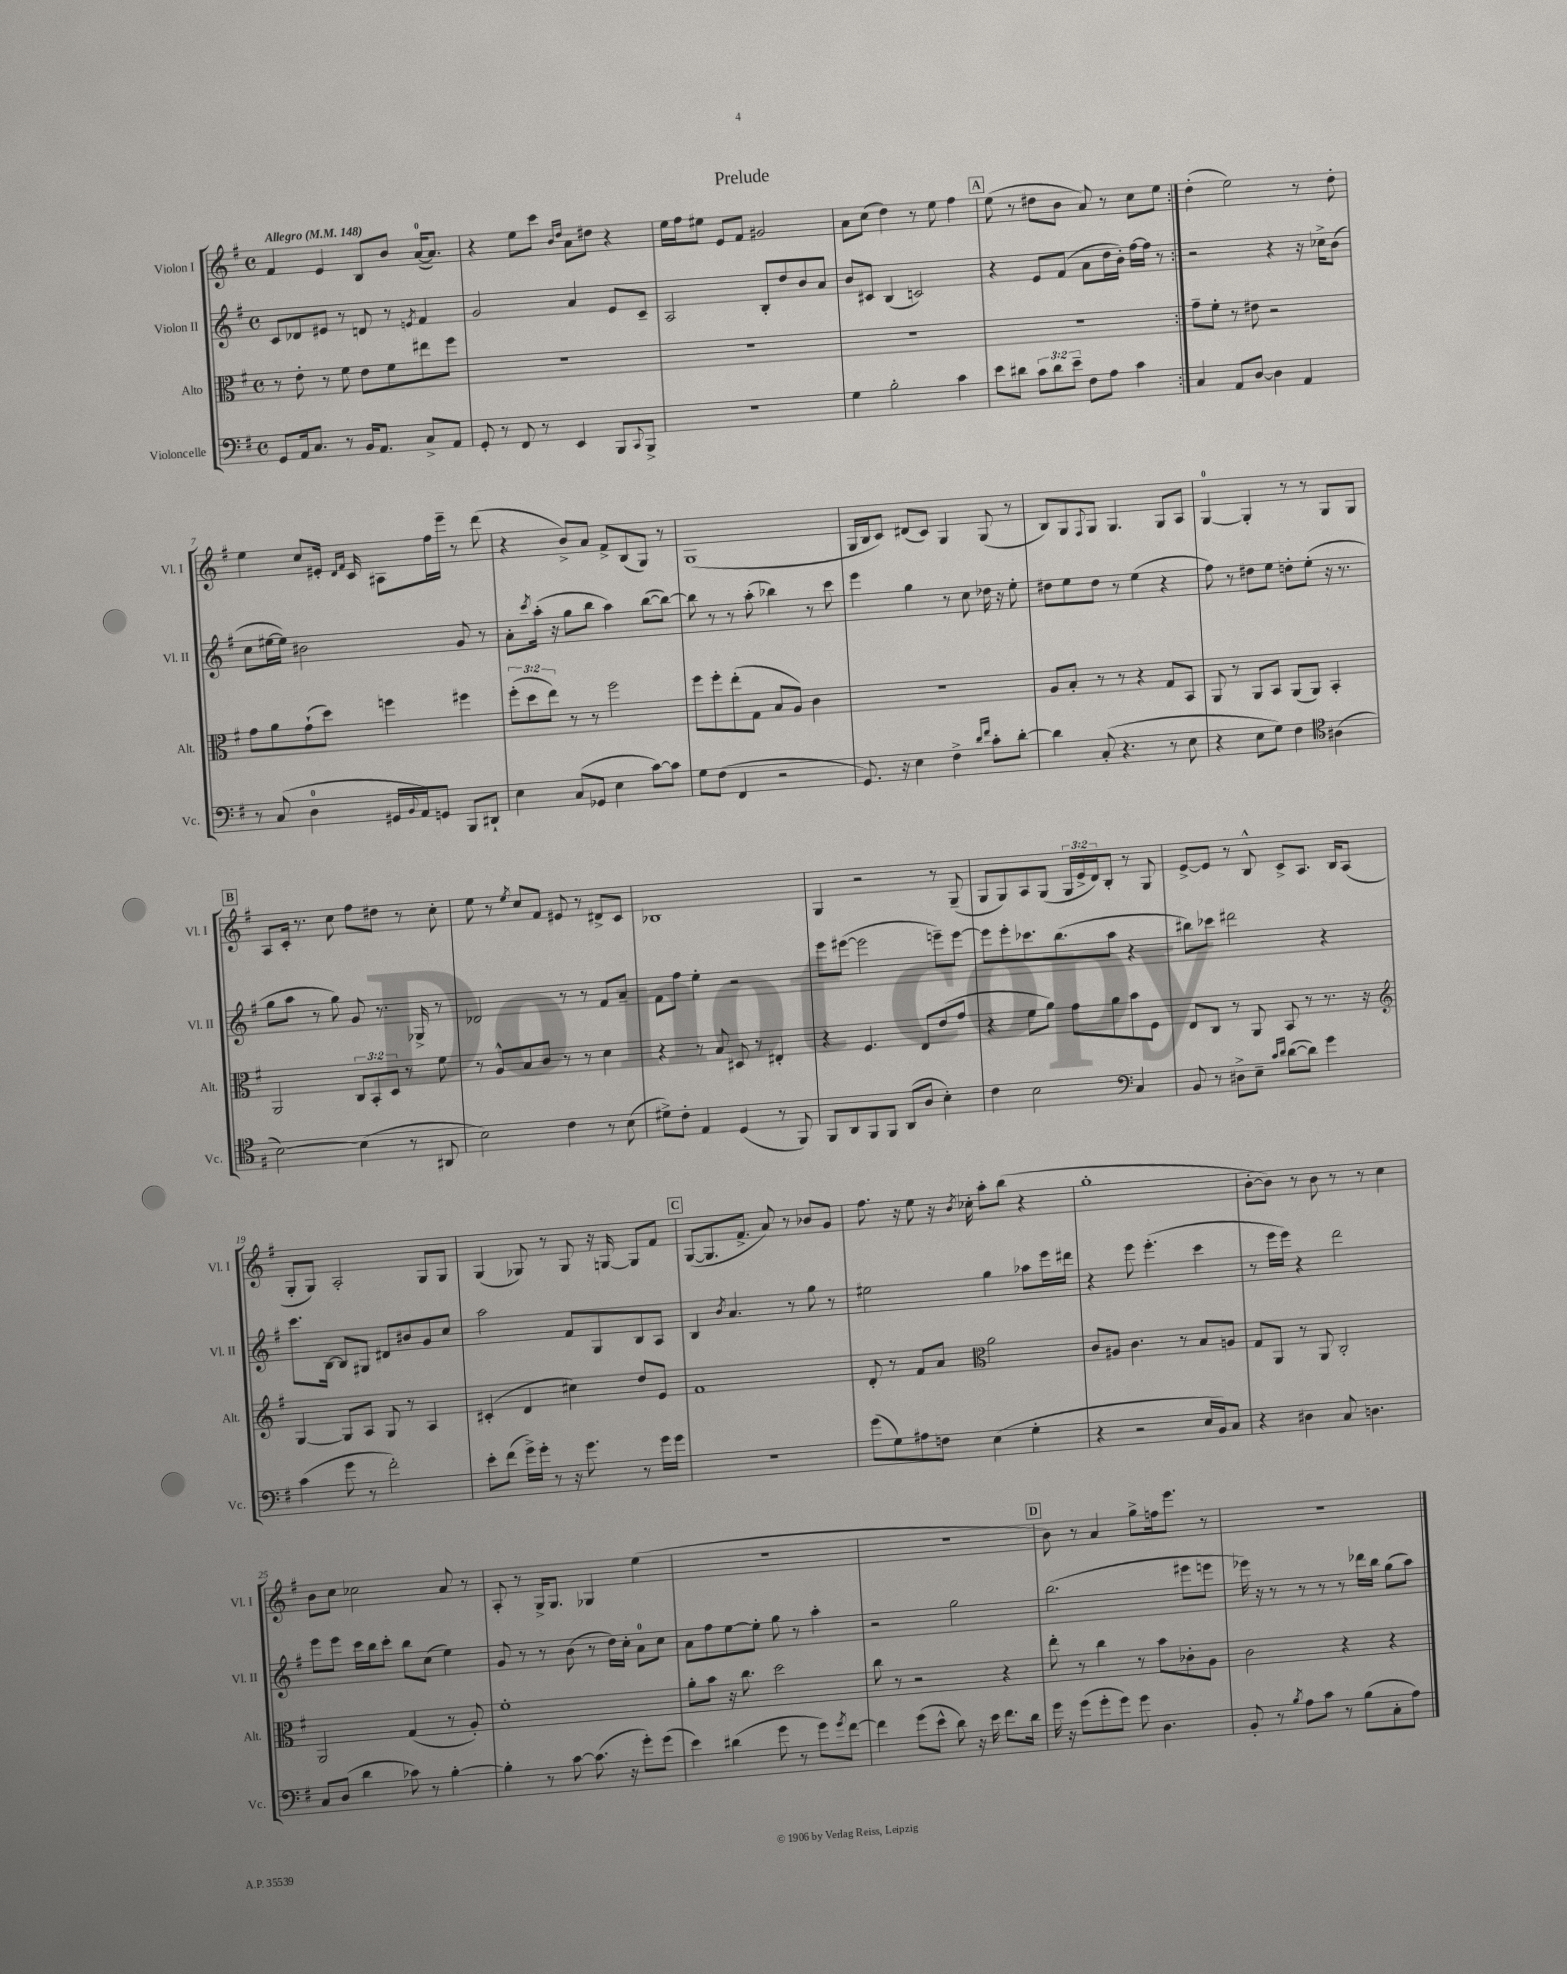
\header { title = "Prelude" }
<<
\new StaffGroup <<
\new Staff = "s0" \with { instrumentName = "Violon I" shortInstrumentName = "Vl. I" } {
    \clef treble \key g \major \defaultTimeSignature \time 4/4 \override Staff.TupletNumber.text = #tuplet-number::calc-fraction-text \tempo "Allegro" 4 = 148
    \repeat volta 2 { fis'4 e'4 b8 b'8 a'16-0~( a'8.) |
    r4 e''8 c'''8 \grace { b'16 d''16 } a'8 dis''8 r4 |
    e''16 fis''16 eis''8 e'8 fis'8 gis'2 |
    a'8 c''8( d''4) r8 e''8 fis''4 |
    \mark \markup { \box "A" } e''8( r8 dis''8 b'8 a'8) r8 c''8 e''8 | }
    d''4-.( e''2) r8 d''8-. |
    e''4 c''8 eis'16-. \grace { d'16 fis'16 } c'16 ais8 fis''16 e'''16-- r8 d'''8( |
    r4 b'8->) a'8 fis'8-> b8( g8) r8 |
    g1( |
    g16 b16 c'8) dis'8( c'8) g4 g8( r8 |
    b8) g8 \appoggiatura { fis8 } g8 g4. g8 a8 |
    g4-0~ g4-. r8 r8 g8 g8 |
    \mark \markup { \box "B" } a8 c'16-. r8. c''8 fis''8 dis''8 r8 c''8-. |
    e''8 r8 \acciaccatura { e''8 } c''8 fis'8 eis'8 r8 dis'8-> c'8 |
    bes1 |
    g4 r2 r8 g8--( |
    g8 g8) a8 g8( \tuplet 3/2 { g16 e'16-> d'16) } b8-. r8 g8 |
    e'8~-> e'8 r8 b8-^ c'8-> a8. b16 a8( |
    g8-. g8) a2-. g8 g8 |
    g4( ges8) r8 ges8 r16 g16~ g8 fis'8 |
    \mark \markup { \box "C" } g8~( g8. fis'8.-> a'8) r8 bes'8 g'8 |
    fis''8. r16 e''8 r16 \acciaccatura { b'8 } ces''16-. a''8-. b''8( r4 |
    g''1-. |
    b'8~-. b'8) r8 b'8 r8 r8 c''4 |
    b'8 c''8 ces''2 a'8 r8 |
    a8-. r8 g16-> g8. ges4 e''4( |
    R1 |
    r1 |
    \mark \markup { \box "D" } b'8) r8 a'4 g''8-> f''16 e'''8. r8 |
    R1 \bar "|." |
}
\new Staff = "s1" \with { instrumentName = "Violon II" shortInstrumentName = "Vl. II" } {
    \clef treble \key g \major \defaultTimeSignature \time 4/4
    \repeat volta 2 { c'8 des'8 eis'8 r8 d'8 r8 \acciaccatura { e'8 } fis'4 |
    g'2 a'4 e'8 c'8-- |
    a2 b8-. d''8 b'8 a'8 |
    b'8 cis'8 b4( c'2) |
    \mark \markup { \box "A" } r4 e'8 fis'8( a'8 d''16 b'16-.) fis''16~ fis''16 r8 | }
    r2 r4 r16 ces''16-> b'8( |
    c''8 eis''16~ eis''16) bis'2 g'8 r8 |
    a'8-. \acciaccatura { c'''8 } a''16-.( r16 g''8 b''8 a''4) b''8~( b''8~) |
    b''8 r8 r8 a''8-.( bes''4) r8 c'''8 |
    e'''4 g''4 r8 c''8 des''16 r16 e''8-. |
    dis''8 e''8 dis''8 r8 e''4( r4 |
    fis''8) r8 dis''8 e''8 d''8-. e''8-.( r16 r8. |
    \mark \markup { \box "B" } g''8 a''8 r8 g''8) g'8 r8. ges16-> r8 |
    des'2 r8 r8 fis'8 a'8-- |
    fis'8 fis''8 e''4-. r2 |
    e'''8 eis'''8~( eis'''2 e'''8--) e'''8~ |
    e'''8 e'''8-. ces'''8. b''8.( a''8 r4 |
    bis''8) ces'''8 dis'''2 r4 |
    c'''8. b16~ b8 gis8 dis'8 bis'8 g'8 c''8 |
    a''2 fis'8 g8 b8 a8 |
    \mark \markup { \box "C" } b4 \acciaccatura { b'8 } a'4. r8 g''8 r8 |
    eis''2 g''4 aes''8 e'''16 dis'''16 |
    r4 e'''8 e'''4.-.( c'''4 |
    r8 e'''16 e'''16) r4 d'''2 |
    e'''8 e'''8 c'''16 b''16 c'''8-. b''8 c''8( e''4) |
    g'8 r8 r8 b'8( r8 d''16) c''16-. a'8-0 c''8 |
    a'8 fis''8 e''8~ e''8-. g''8 r8 a''4-. |
    r2 g''2 |
    \mark \markup { \box "D" } b''2.( eis'''8 e'''8 |
    ees'''16) r16 r8 r8 r8 r8 des'''16 b''16 g''8( a''8) \bar "|." |
}
\new Staff = "s2" \with { instrumentName = "Alto" shortInstrumentName = "Alt." } {
    \clef alto \key g \major \defaultTimeSignature \time 4/4 \override Staff.TupletNumber.text = #tuplet-number::calc-fraction-text
    \repeat volta 2 { r8 e'8-. r8 fis'8 e'8 fis'8 eis''8 fis''8 |
    R1 |
    R1 |
    R1 |
    \mark \markup { \box "A" } R1 | }
    g'8-- fis'8-. r8 eis'8 r2 |
    g'8 a'8 g'8-!( d''8) f''4 fis''4 |
    \tuplet 3/2 { fis''8-.( d''8 e''8) } r8 r8 fis''2 |
    fis''8 fis''8-. e''8-.( g8 b8 a8) c'4 |
    R1 |
    a8 b8-. r8 r8 r4 g8 b,8 |
    a,8 r8 a,8 b,8 a,8( a,8) b,4-. |
    \mark \markup { \box "B" } a,2 \tuplet 3/2 { c8 b,8-. d8 } r8 fis'8 |
    r8 a8-^ b8 c'8 r8 r8 d'4 |
    r4 r8 b8 dis8 r8 eis4-. |
    r4 fis4. e8 e'8( g'8 |
    r4 fis'8 a'8) g'8 a'8 b'8 fis8 |
    e8 c8 r8 a,8 b,8 r8 r8. r16 |
    \clef treble g4~ g8 a8 g8 r8 a4 |
    cis'4-.( d'4 cis''4) d''8 e'8 |
    \mark \markup { \box "C" } fis'1 |
    d'8-. r8 fis'8 a'8 \clef alto a'2 |
    c'8 ais8 c'4. r8 b8 a8 |
    g8 a,8 r8 a,8 c2-. |
    a,2 g4( r8 a8-.) |
    fis'1-. |
    a'8-. b'8 r16 c''8. d''2 |
    c''8 r8 r2 r4 |
    \mark \markup { \box "D" } e''8-. r8 c''4 r8 b'8 ces'8-. a8 |
    c'2 r4 r4 \bar "|." |
}
\new Staff = "s3" \with { instrumentName = "Violoncelle" shortInstrumentName = "Vc." } {
    \clef bass \key g \major \defaultTimeSignature \time 4/4 \override Staff.TupletNumber.text = #tuplet-number::calc-fraction-text
    \repeat volta 2 { g,8 a,16 c8. r8 b,16 a,8. c8-> a,8 |
    g,8-. r8 fis,8 r8 e,4 b,,8 \appoggiatura { c,8 } b,,8-> |
    R1 |
    g4 b2-. c'4 |
    \mark \markup { \box "A" } e'8 dis'8 \tuplet 3/2 { c'8 dis'8 e'8-- } fis8 a8 c'4 | }
    c4 a,8 d8~ d4 a,4 |
    r8 c8( d4-0 gis,16 \appoggiatura { b,8 } a,16) g,8 b,,8 dis,8-! |
    e4 c8( ges,8 e4 c'8~) c'8 |
    g8 fis8( fis,4 r2 |
    g,8.) r16 e4 fis4-> \grace { d'16 fis'16 } c'8-. d'8~-. |
    d'4 c8-.( r4. r8 e8 |
    r4 e8 g8) fis4 \clef tenor ais4( |
    \mark \markup { \box "B" } b2~) b4( r8 ais,8 |
    b2) c'4 r8 b8( |
    dis'8->) c'8-. e4 d4( r8 fis,8) |
    fis,8 a,8 fis,8 fis,8 a,8( a8 b4-.) |
    c'4 b2 \clef bass c4 |
    b,8 r8 dis8-> e8-- \grace { c'16 d'16 } d'8~( d'8) g'4 |
    c'4( g'8 r8 fis'2-.) |
    e'8-. fis'8( g'16->) g'16-. r8 r16 g'8. r8 g'16 g'16 |
    \mark \markup { \box "C" } R1 |
    g'8( g8) ais8 f8 e4( g4-. |
    r4 r2 e16 b,16) c8 |
    r4 dis4 c8 d4. |
    c8 d8( d'4 ces'8) r8 b4~-. |
    b4-. r8 c'8~ c'8.( r16 g'8-.) g'8( |
    e'4) dis'4( g'8 r8 g'8) \acciaccatura { g'8 } fis'8~ |
    fis'4 g'8( e'8-^ d'8) r16 e'16 fis'8. d'16 |
    \mark \markup { \box "D" } g'16 r16 g'8( g'8-. g'8) g'8 d4. |
    b,8-. r8 \acciaccatura { b8 } a8 c'8 r8 b8( c8-. a8) \bar "|." |
}
>>
>>
